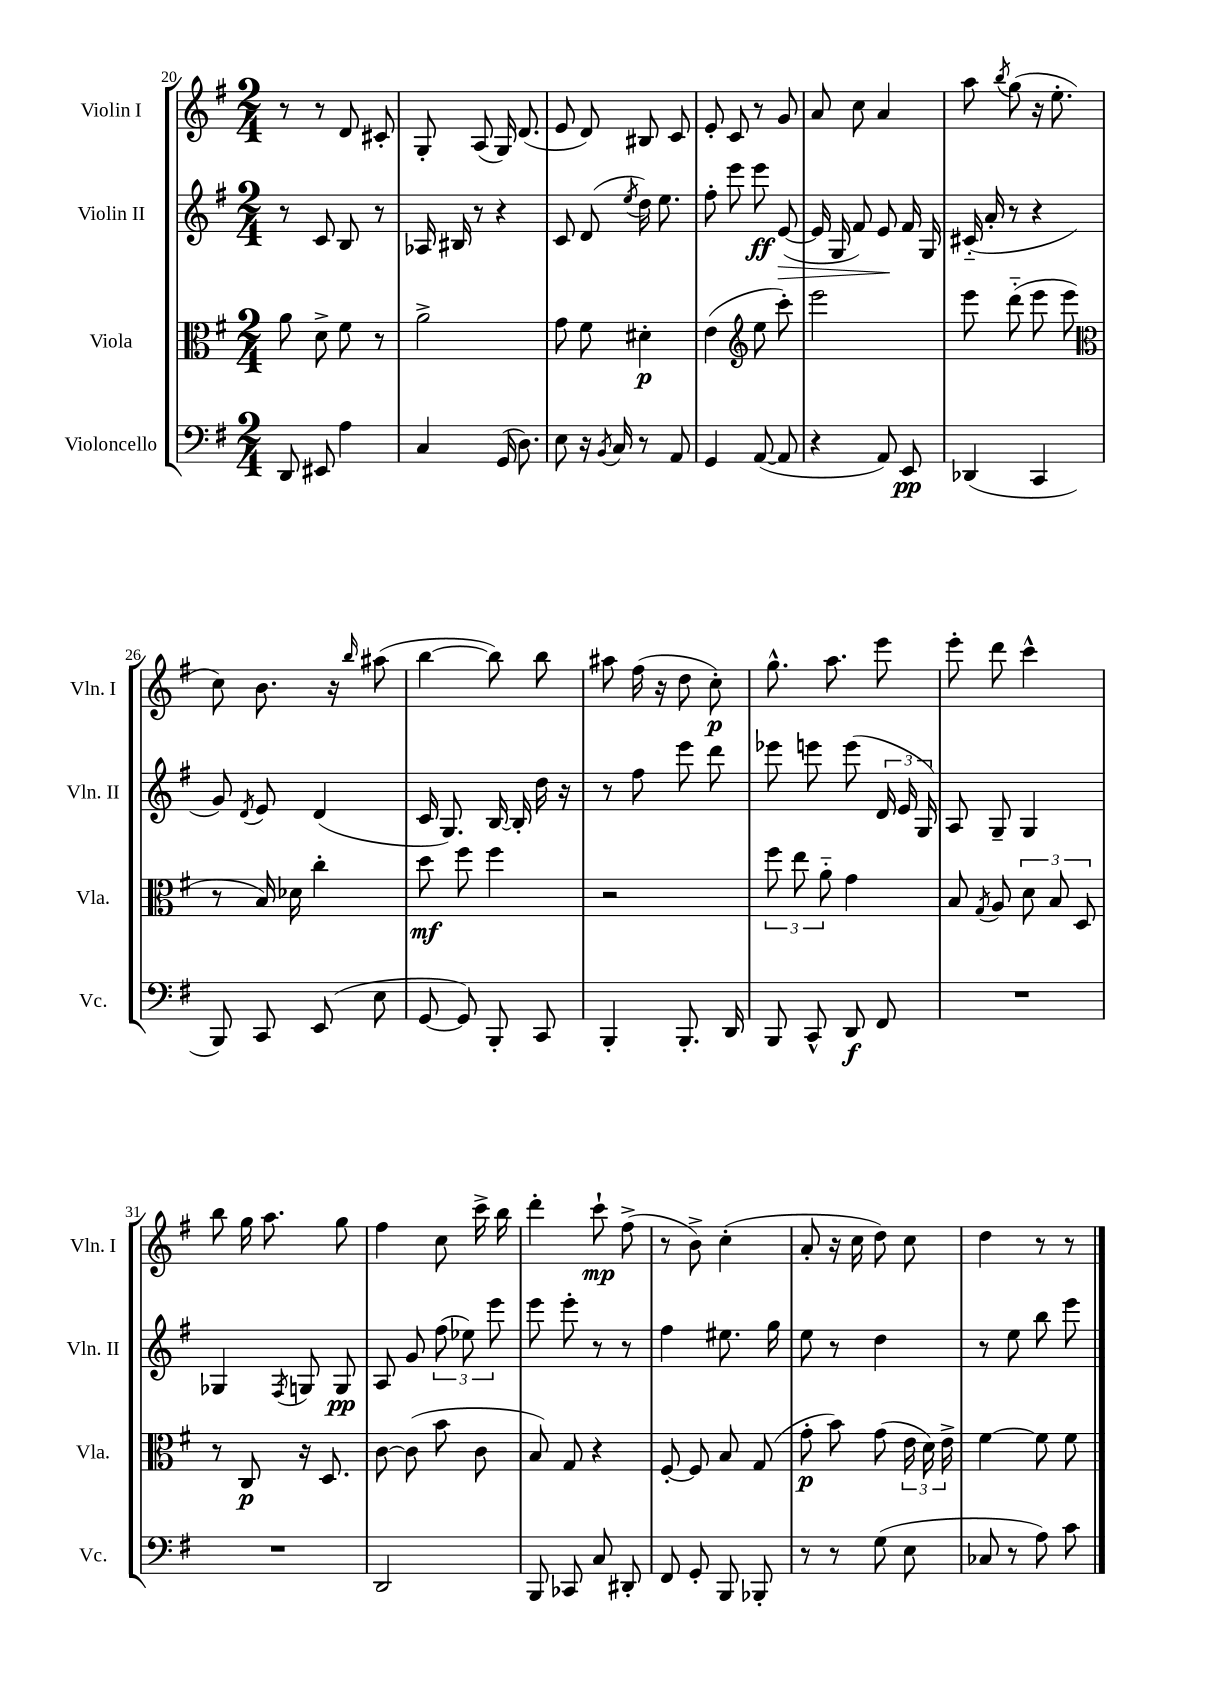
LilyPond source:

<<
\new StaffGroup <<
\new Staff = "s0" \with { instrumentName = "Violin I" shortInstrumentName = "Vln. I" } {
    \clef treble \key g \major \numericTimeSignature \time 2/4
    \autoBeamOff r8 r8 d'8 cis'8-. |
    g8-. a8( g16) d'8.( |
    e'8 d'8) bis8 c'8 |
    e'8-. c'8 r8 g'8 |
    a'8 c''8 a'4 |
    a''8 \acciaccatura { b''8 } g''8( r16 e''8.-. |
    c''8) b'8. r16 \grace { b''16 } ais''8( |
    b''4~ b''8) b''8 |
    ais''8 fis''16( r16 d''8 c''8-.\p) |
    g''8.-^ a''8. e'''8 |
    e'''8-. d'''8 c'''4-^ |
    b''8 g''16 a''8. g''8 |
    fis''4 c''8 c'''16-> b''16 |
    d'''4-. c'''8-!\mp fis''8->( |
    r8 b'8->) c''4-.( |
    a'8-. r16 c''16 d''8) c''8 |
    d''4 r8 r8 \bar "|." |
}
\new Staff = "s1" \with { instrumentName = "Violin II" shortInstrumentName = "Vln. II" } {
    \clef treble \key g \major \numericTimeSignature \time 2/4
    \autoBeamOff r8 c'8 b8 r8 |
    aes16 bis16 r8 r4 |
    c'8 d'8( \acciaccatura { e''8 } d''16) e''8. |
    fis''8-. e'''8 e'''8\ff e'8~\>( |
    e'16 g16 fis'8) e'8\! fis'16 g16 |
    cis'16-_( a'16-. r8 r4 |
    g'8) \acciaccatura { d'8 } e'8 d'4( |
    c'16 g8.) b16~ b16-. d''16 r16 |
    r8 fis''8 e'''8 d'''8 |
    ees'''8 e'''8 e'''8( \tuplet 3/2 { d'16 e'16 g16) } |
    a8 g8-- g4 |
    ges4 \acciaccatura { fis8 } g8 g8\pp |
    a8 g'8 \tuplet 3/2 { fis''8( ees''8) e'''8 } |
    e'''8 e'''8-. r8 r8 |
    fis''4 eis''8. g''16 |
    e''8 r8 d''4 |
    r8 e''8 b''8 e'''8 \bar "|." |
}
\new Staff = "s2" \with { instrumentName = "Viola" shortInstrumentName = "Vla." } {
    \clef alto \key g \major \numericTimeSignature \time 2/4
    \autoBeamOff a'8 d'8-> fis'8 r8 |
    a'2-> |
    g'8 fis'8 dis'4-.\p |
    e'4( \clef treble e''8 c'''8-.) |
    e'''2 |
    e'''8 d'''8-_( e'''8 e'''8 |
    \clef alto r8 b16) des'16 c''4-. |
    d''8\mf fis''8 fis''4 |
    r2 |
    \tuplet 3/2 { fis''8 e''8 a'8-_ } g'4 |
    b8 \acciaccatura { g8 } a8 \tuplet 3/2 { d'8 b8 d8 } |
    r8 c8\p r16 d8. |
    c'8~ c'8( b'8 c'8 |
    b8) g8 r4 |
    fis8~-. fis8 b8 g8( |
    g'8-.\p b'8) g'8( \tuplet 3/2 { e'16 d'16) e'16-> } |
    fis'4~ fis'8 fis'8 \bar "|." |
}
\new Staff = "s3" \with { instrumentName = "Violoncello" shortInstrumentName = "Vc." } {
    \clef bass \key g \major \numericTimeSignature \time 2/4
    \autoBeamOff d,8 eis,8 a4 |
    c4 g,16( d8.) |
    e8 r16 \acciaccatura { b,8 } c16 r8 a,8 |
    g,4 a,8~( a,8 |
    r4 a,8) e,8\pp |
    des,4( c,4 |
    b,,8) c,8 e,8( e8 |
    g,8~ g,8) b,,8-. c,8 |
    b,,4-. b,,8.-. d,16 |
    b,,8 c,8-^ d,8\f fis,8 |
    R2 |
    R2 |
    d,2 |
    b,,8 ces,8 c8 dis,8-. |
    fis,8 g,8-. b,,8 bes,,8-. |
    r8 r8 g8( e8 |
    ces8 r8 a8) c'8 \bar "|." |
}
>>
>>
\layout { \context { \Score currentBarNumber = #20 } }
